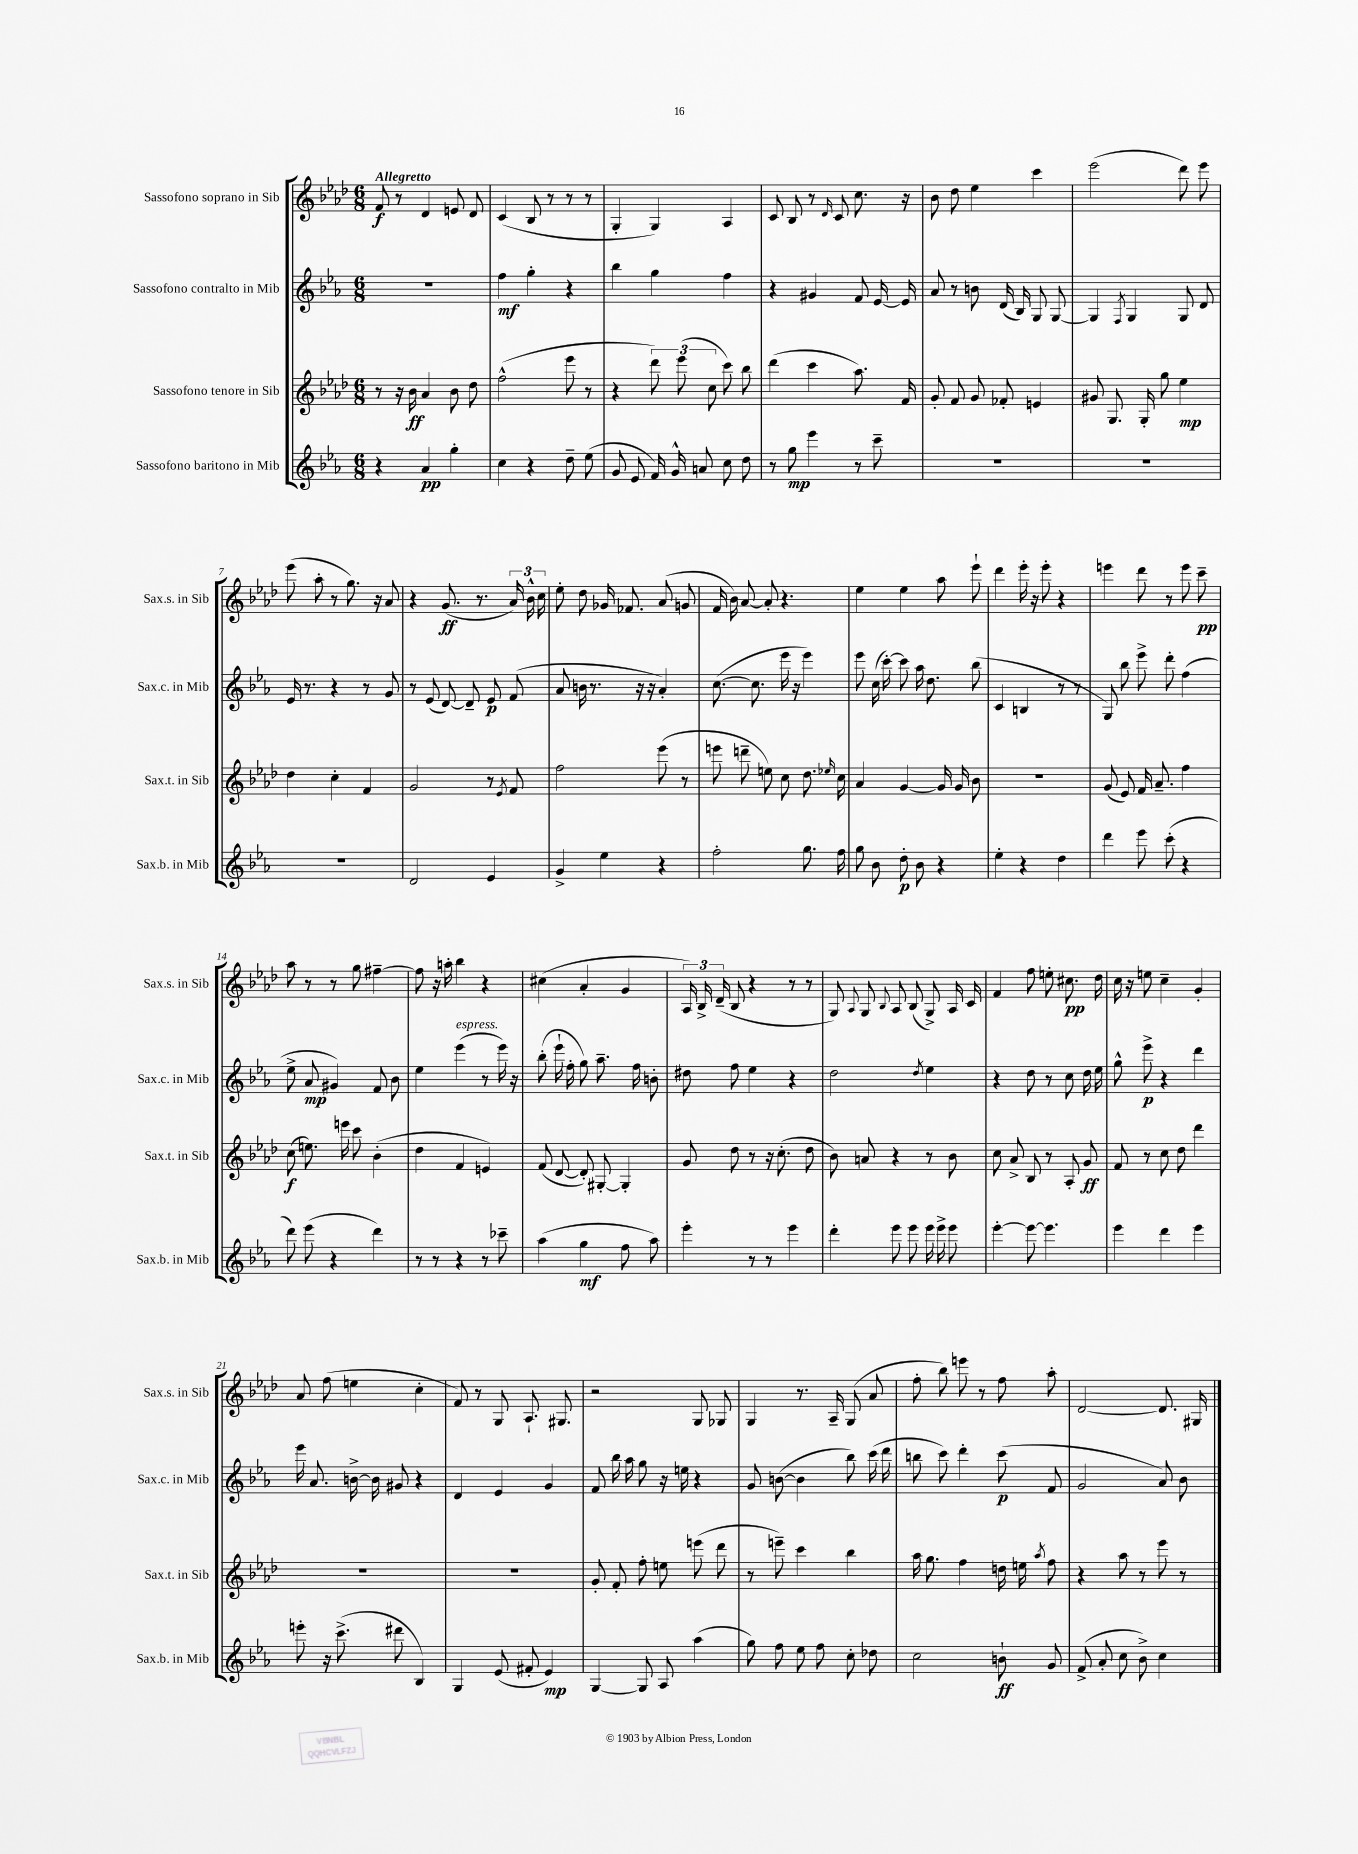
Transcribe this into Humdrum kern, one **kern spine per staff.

**kern	**kern	**kern	**kern
*staff4	*staff3	*staff2	*staff1
*clefG2	*clefG2	*clefG2	*clefG2
*k[b-e-a-]	*k[b-e-a-d-]	*k[b-e-a-]	*k[b-e-a-d-]
*M6/8	*M6/8	*M6/8	*M6/8
4r	8r	2.r	8f
.	16r	.	8r
.	16b-	.	.
4a-	4a-	.	4d-
4gg'	8b-	.	8e
.	8dd-	.	8d-
=	=	=	=
4cc	(2ff^^	4ff	(4c
4r	.	4gg'	8B-
.	.	.	8r
8dd~	8eee-	4r	8r
(8ee-	8r	.	8r
=	=	=	=
8g	4r	4bb-	4G'
8e-	.	.	.
16f)	12ddd-)	4gg	4G)
16g^^	.	.	.
.	(12eee-	.	.
8a	.	.	.
.	12cc	.	.
8cc	8ccc)	4ff	4A-
8dd	8bb-	.	.
=	=	=	=
8r	(4ddd-	4r	8c
8gg	.	.	8B-
4eee-	4ccc	4g#	8r
.	.	.	16qqd-
.	.	.	8c
8r	8.aa-)	8f	8.cc
8ccc~	.	[16e-	.
.	16f	16e-]	16r
=	=	=	=
2.r	8g'	8a-	8b-
.	8f	8r	8dd-
.	8g	8b	4ee-
.	8f-'	(16d	.
.	.	16B-)	.
.	4e	8G	4ccc
.	.	[8G	.
=	=	=	=
2.r	8g#	4G]	(2eee-
.	8.G	.	.
.	.	8qF	.
.	.	4G	.
.	16G'	.	.
.	8gg	.	.
.	4ee-	8G	8ddd-)
.	.	8d	8eee-
=	=	=	=
2.r	4dd-	16e-	(8eee-
.	.	8.r	.
.	.	.	8aa-'
.	4cc'	4r	8r
.	.	.	8.gg)
.	4f	8r	.
.	.	.	16r
.	.	8g	8a-
=	=	=	=
2d	2g	8r	4r
.	.	(8e-	.
.	.	[8d)	(8.g
.	.	8d~]	.
.	.	.	8.r
4e-	8r	8e-	.
.	8qe-	.	.
.	8f	(8f	24a-)
.	.	.	24b-^^
.	.	.	24cc
=	=	=	=
4g^	2ff	8a-	8ee-'
.	.	16b	8dd-
.	.	8.r	.
4ee-	.	.	16g-
.	.	.	8.f-
.	.	16r	.
.	.	16r	.
4r	(8eee-	4a-')	(8a-
.	8r	.	8g
=	=	=	=
2ff'	8eee	([8.cc	16f
.	.	.	16b-)
.	8ddd~	.	[8a-
.	.	8.cc]	.
.	8ee)	.	8a-']
.	8cc	16eee-	4.r
.	.	16r	.
8.gg	8.dd-	4eee-)	.
.	16qqee-	.	.
16ff	16cc	.	.
=	=	=	=
8gg	4a-	8eee-	4ee-
8b-	.	(16cc	.
.	.	[16ccc')	.
8dd'	[4g	8ccc]	4ee-
8b-	.	16aa-	.
.	.	8.dd	.
4r	16g]	.	8aa-
.	16g	.	.
.	8b-	(8bb-	8eee-`
=	=	=	=
4ee-'	2.r	4c	4ddd-
4r	.	4B	16eee-'
.	.	.	16r
.	.	.	8eee-'
4dd	.	8r	4r
.	.	8r	.
=	=	=	=
4ddd	(8g	8G)	4eee
.	8e-)	8bb-	.
8eee-	16f	8eee-^	8ddd-
.	8.a-~	.	.
(8ccc'	.	8ddd'	8r
4r	4ff	(4ff	8eee
.	.	.	8ccc~
=	=	=	=
8ddd)	(8cc	8ee-^	8aa-
(8eee-	8.ee)	8a-	8r
4r	.	4g#)	8r
.	16eee	.	.
.	8ccc	.	8gg
4ddd)	(4b-'	8f	[4ff#~
.	.	8b-	.
=	=	=	=
8r	4dd-	4ee-	8ff#]
8r	.	.	16r
.	.	.	16aa'
4r	4f	(4eee-	4bb-
8r	4e)	8r	4r
8ccc-~	.	16eee-)	.
.	.	16r	.
=	=	=	=
(4aa-	(8f	(8bb-'	(4cc#
.	[8d-	16eee-`	.
.	.	16ff'	.
4gg	8d-'])	8gg)	4a-'
.	[8G#'	8.aa-~	.
8ff	4G#']	.	4g
.	.	16ff	.
8aa-)	.	8b'	.
=	=	=	=
4eee-'	8g	8dd#	24A-)
.	.	.	24B-^
.	.	.	(24d-~
.	8dd-	8ff	8B-
8r	8r	4ee-	4r
8r	16r	.	.
.	(8.cc'	.	.
4eee-	.	4r	8r
.	8dd-	.	8r
=	=	=	=
4ddd'	8b-)	2dd	8G)
.	.	.	8qqA-
.	8a	.	8G
.	.	.	8qqB-
8eee-	4r	.	8A-
8eee-	.	.	(8B-
.	.	8qdd	.
16eee-	8r	4ee-	8G^)
16eee-^	.	.	.
8eee-	8b-	.	16A-
.	.	.	16c
=	=	=	=
[4eee-'	8cc	4r	4f
.	8a-^	.	.
8eee-_	8B-	8dd	8ff
4.eee-]	8r	8r	8ee'
.	8A-'	8cc	8.cc#
.	8g	16dd	.
.	.	16ee-	16dd-
=	=	=	=
4eee-	8f	8gg^^	16cc
.	.	.	16r
.	8r	8eee-^	8ee
4ddd	8cc	4r	4cc~
.	8dd-	.	.
4eee-	4ddd-	4ddd	4g'
=	=	=	=
8eee'	2.r	16eee-	8a-
.	.	8.a-	.
16r	.	.	(8ff
(8.ccc^	.	.	.
.	.	[16b^	4ee
.	.	16b]	.
8ddd#	.	8g#	.
4B-)	.	4r	4cc'
=	=	=	=
4G	2.r	4d	8f)
.	.	.	8r
(8e-	.	4e-	8G
8f#'	.	.	8.A-`
4e-)	.	4g	.
.	.	.	8.G#
=	=	=	=
[4G	8g'	8f	2r
.	8f'	16bb-	.
.	.	16aa-	.
8G]	8ff'	8gg	.
8A-	8ee	16r	.
.	.	16ee	.
(4aa-	(8eee	4r	8G
.	8ddd-	.	8G-
=	=	=	=
8gg)	8r	8g	4G
8ff	8eee~)	([8b	.
8ee-	4ccc	4b]	8.r
8ff	.	.	.
.	.	.	16A-~
8cc'	4bb-	8bb-)	(8G
8dd-	.	(16ccc	8a-
.	.	16ddd	.
=	=	=	=
2cc	16aa-	8bb	8ff'
.	8.gg	.	.
.	.	8ccc)	8bb-)
.	4ff	4ddd'	8eee
.	.	.	8r
8b`	16dd	(8ccc	8ff
.	16ee	.	.
.	8qaa-	.	.
8g	8ff	8f	8aa-'
=	=	=	=
(8f^	4r	2g	[2d-
8a-'	.	.	.
8cc	8aa-	.	.
8b-^)	8r	.	.
4cc	8eee-	8a-)	8.d-]
.	8r	8b-	.
.	.	.	16G#
==	==	==	==
*-	*-	*-	*-
